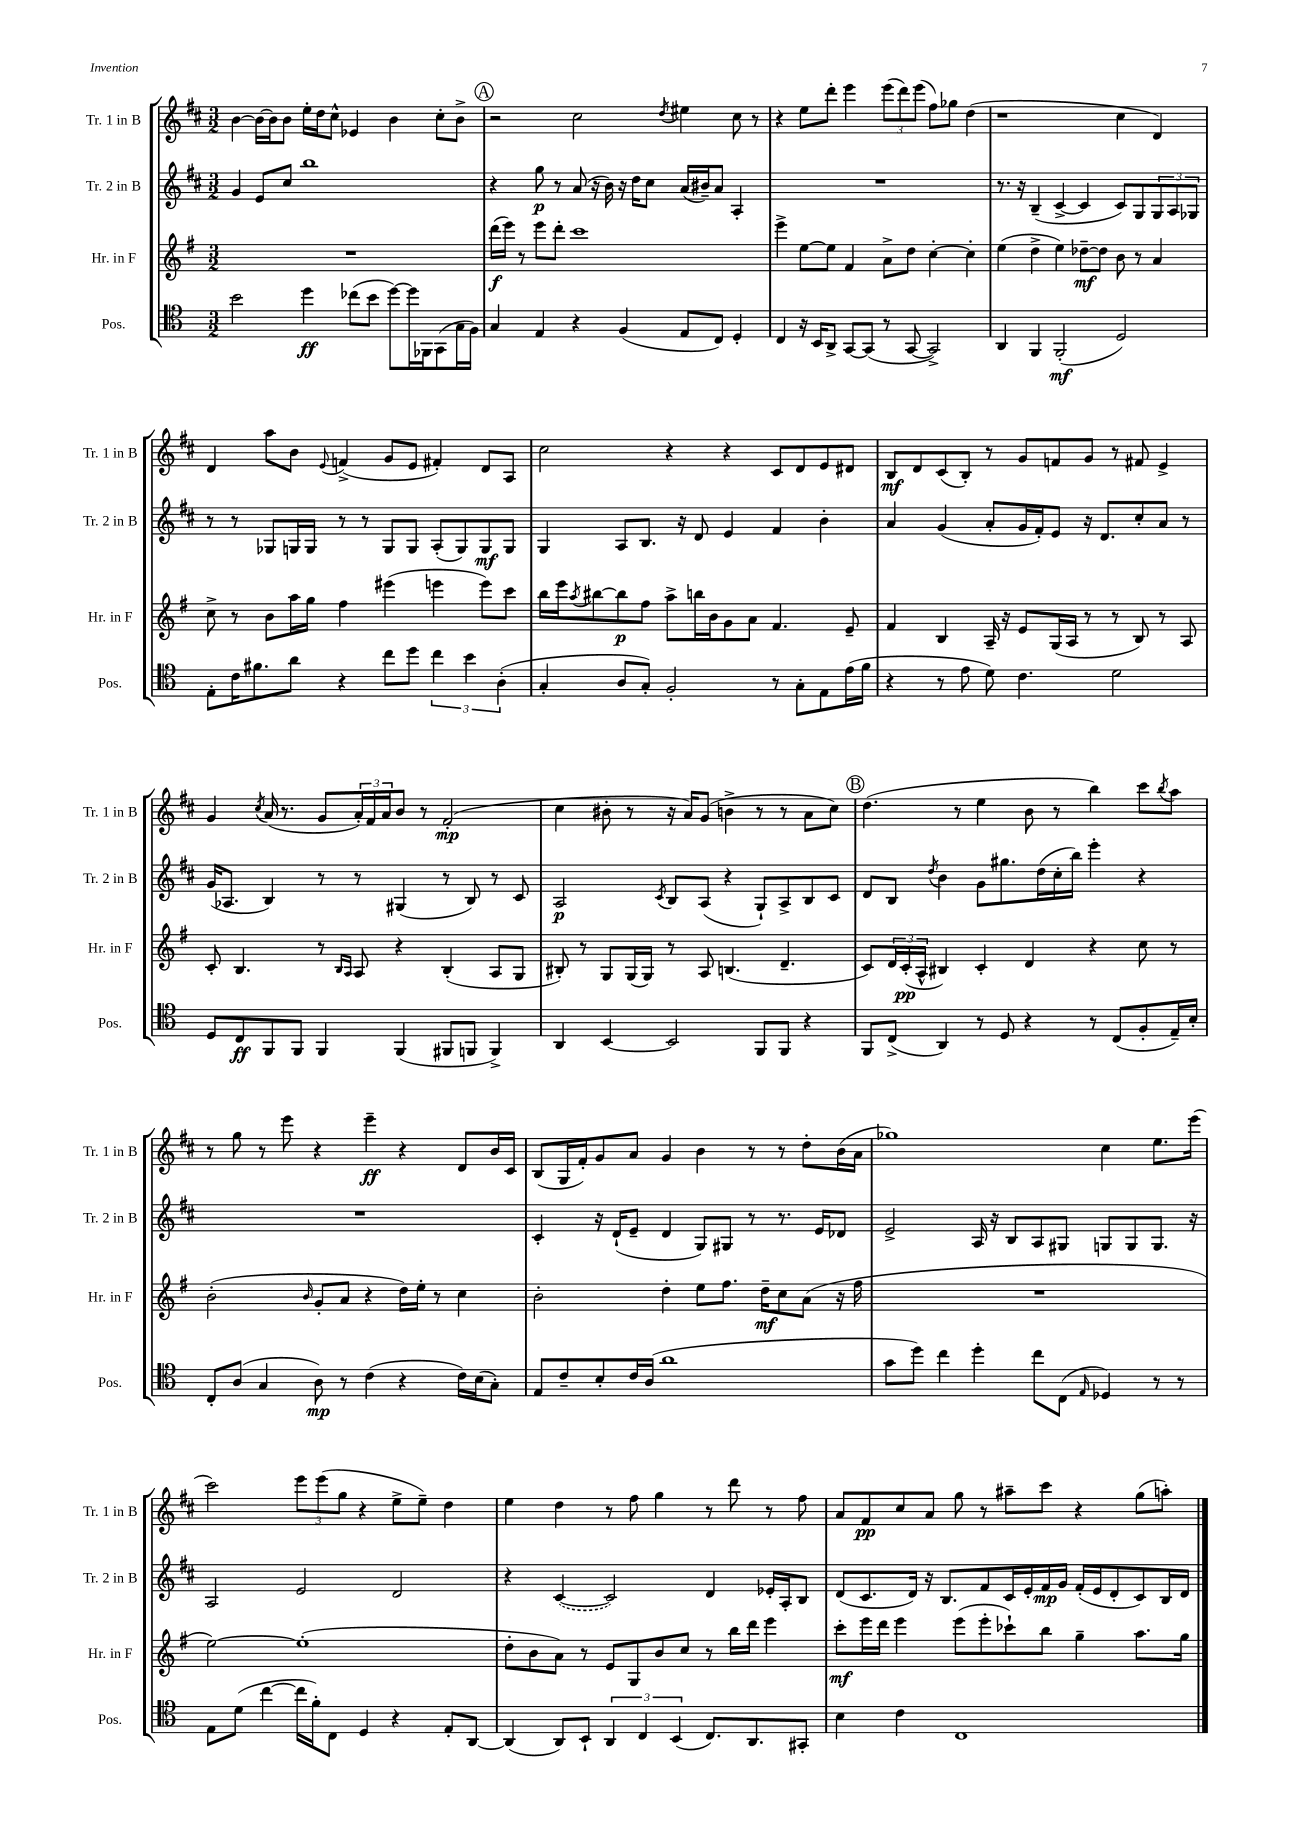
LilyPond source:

<<
\new StaffGroup <<
\new Staff = "s0" \with { instrumentName = "Tr. 1 in B" shortInstrumentName = "Tr. 1 in B" } {
    \clef treble \key d \major \numericTimeSignature \time 3/2
    b'4~ b'16~ b'16 b'8 e''16-. d''16 cis''8-^ ees'4 b'4 cis''8-. b'8-> |
    \mark \markup { \circle "A" } r2 cis''2 \acciaccatura { d''8 } eis''4 cis''8 r8 |
    r4 e''8 d'''8-. e'''4 \tuplet 3/2 { e'''8( d'''8) e'''8( } fis''8) ges''8 d''4( |
    r1 cis''4 d'4) |
    d'4 a''8 b'8 \appoggiatura { e'8 } f'4->( g'8 e'8 fis'4-.) d'8 a8 |
    cis''2 r4 r4 cis'8 d'8 e'8 dis'8 |
    b8\mf d'8 cis'8( b8-.) r8 g'8 f'8 g'8 r8 fis'8 e'4-> |
    g'4 \acciaccatura { cis''8 } a'16( r8. g'8 \tuplet 3/2 { a'16-.) fis'16 a'16 } b'8 r8 fis'2-.\mp( |
    cis''4 bis'8-. r8 r16 a'16) g'8( b'4-> r8 r8 a'8 cis''8) |
    \mark \markup { \circle "B" } d''4.( r8 e''4 b'8 r8 b''4) cis'''8 \acciaccatura { b''8 } a''8 |
    r8 g''8 r8 e'''8 r4 e'''4--\ff r4 d'8 b'16 cis'16 |
    b8( g16 fis'16-.) g'8 a'8 g'4 b'4 r8 r8 d''8-. b'16( a'16 |
    ges''1) cis''4 e''8. e'''16( |
    cis'''2) \tuplet 3/2 { e'''8 e'''8( g''8 } r4 e''8-> e''8--) d''4 |
    e''4 d''4 r8 fis''8 g''4 r8 d'''8 r8 fis''8 |
    a'8 fis'8\pp cis''8 a'8 g''8 r8 ais''8-- cis'''8 r4 g''8( a''8-.) \bar "|." |
}
\new Staff = "s1" \with { instrumentName = "Tr. 2 in B" shortInstrumentName = "Tr. 2 in B" } {
    \clef treble \key d \major \numericTimeSignature \time 3/2
    g'4 e'8 cis''8 b''1 |
    \mark \markup { \circle "A" } r4 g''8\p r8 a'8( r16 b'16) r16 d''16 cis''8 a'16( bis'16--) a'8 a4-. |
    R1. |
    r8. r16 b4--( cis'4~-> cis'4 cis'8) g8 \tuplet 3/2 { g8 a8 ges8 } |
    r8 r8 ges8 g16 g16 r8 r8 g8 g8 a8-.( g8) g8\mf g8 |
    g4 a8 b8. r16 d'8 e'4 fis'4 b'4-. |
    a'4 g'4( a'8-. g'16 fis'16-.) e'8 r16 d'8. cis''8-. a'8 r8 |
    g'16( aes8. b4) r8 r8 gis4( r8 b8) r8 cis'8 |
    a2\p \acciaccatura { cis'8 } b8 a8( r4 g8-!) a8-> b8 cis'8 |
    \mark \markup { \circle "B" } d'8 b8 \acciaccatura { d''8 } b'4 g'8 gis''8. d''16( cis''16-. b''16) e'''4-. r4 |
    R1. |
    cis'4-. r16 d'16-!( e'8-- d'4 g8) gis8 r8 r8. e'16 des'8 |
    e'2-> a16 r16 b8 a8 gis8 g8 g8 g8. r16 |
    a2 e'2 d'2 |
    r4 \once \slurDashed cis'4~( cis'2) d'4 ees'16-. a16-. b8 |
    d'8( cis'8. d'16) r16 b8. fis'8 cis'16 e'16-. fis'16\mp g'16 fis'16-.( e'16 d'8-. cis'8) b16 d'16 \bar "|." |
}
\new Staff = "s2" \with { instrumentName = "Hr. in F" shortInstrumentName = "Hr. in F" } {
    \clef treble \key g \major \numericTimeSignature \time 3/2
    R1. |
    \mark \markup { \circle "A" } d'''16\f( e'''16) r8 e'''8 d'''8-. c'''1 |
    e'''4-> e''8~ e''8 fis'4 a'8-> d''8 c''4~-. c''4-. |
    e''4( d''4-> e''4) des''8~--\mf des''8 b'8 r8 a'4 |
    c''8-> r8 b'8 a''16 g''16 fis''4 eis'''4( e'''4 e'''8) c'''8 |
    b''16 e'''16 \acciaccatura { a''8 } bis''8~ bis''8\p fis''8 a''8-> b''16 b'16 g'8 a'8 fis'4. e'8-- |
    fis'4 b4 a16-- r16 e'8 g16( a16 r8 r8 b8) r8 a8 |
    c'8-. b4. r8 \grace { b16 a16 } a8 r4 b4-.( a8 g8 |
    bis8-.) r8 g8 g16( g16) r8 a8 b4.( d'4.-- |
    \mark \markup { \circle "B" } c'8) \tuplet 3/2 { d'16 c'16-.\pp( a16-^ } bis4) c'4-. d'4 r4 c''8 r8 |
    b'2-.( \grace { b'16 } g'8-. a'8 r4 d''16) e''16-. r8 c''4 |
    b'2-. d''4-. e''8 fis''8. d''16--\mf c''8 a'8( r16 fis''16 |
    R1. |
    e''2~) e''1-.( |
    d''8-. b'8 a'8) r8 e'8 g8 b'8 c''8 r8 b''16 d'''16 e'''4 |
    c'''8-.\mf e'''16 d'''16 e'''4 e'''8( e'''8-. ces'''8-!) b''8 g''4-- a''8. g''16 \bar "|." |
}
\new Staff = "s3" \with { instrumentName = "Pos." shortInstrumentName = "Pos." } {
    \clef tenor \key c \major \numericTimeSignature \time 3/2
    b'2 d''4\ff ces''8( b'8 d''8~) d''16 fes,16 g,8( g16 f16) |
    \mark \markup { \circle "A" } g4 e4 r4 f4( e8 c8) d4-. |
    c4 r16 b,16 a,8-> g,8~ g,8( r8 g,8~ g,2->) |
    a,4 f,4 f,2-.\mf( d2) |
    e8-. c'16 fis'8. a'8 r4 c''8 d''8 \tuplet 3/2 { c''4 b'4 a4-.( } |
    g4-. a8 g8-.) f2-. r8 g8-. e8 e'16( f'16 |
    r4 r8 e'8 d'8) c'4. d'2 |
    d8 c8\ff f,8 f,8 f,4 f,4( fis,8 f,8 f,4->) |
    a,4 b,4~ b,2 f,8 f,8 r4 |
    \mark \markup { \circle "B" } f,8 c8->( a,4) r8 d8 r4 r8 c8( f8-. e16--) b16-. |
    c8-. a8( g4 a8\mp) r8 c'4( r4 c'16) b16( g8-.) |
    e8 c'8-- b8-. c'16 a16( a'1 |
    g'8 d''8) c''4 d''4-. c''8 c8( \grace { e16 } des4) r8 r8 |
    e8 d'8( c''4~ c''16 f'16-.) c8 d4 r4 e8-. a,8~ |
    a,4( a,8) b,8-! \tuplet 3/2 { a,4 c4 b,4( } c8.) a,8. gis,8-. |
    b4 c'4 c1 \bar "|." |
}
>>
>>
\layout { \context { \Score \remove "Bar_number_engraver" } }
